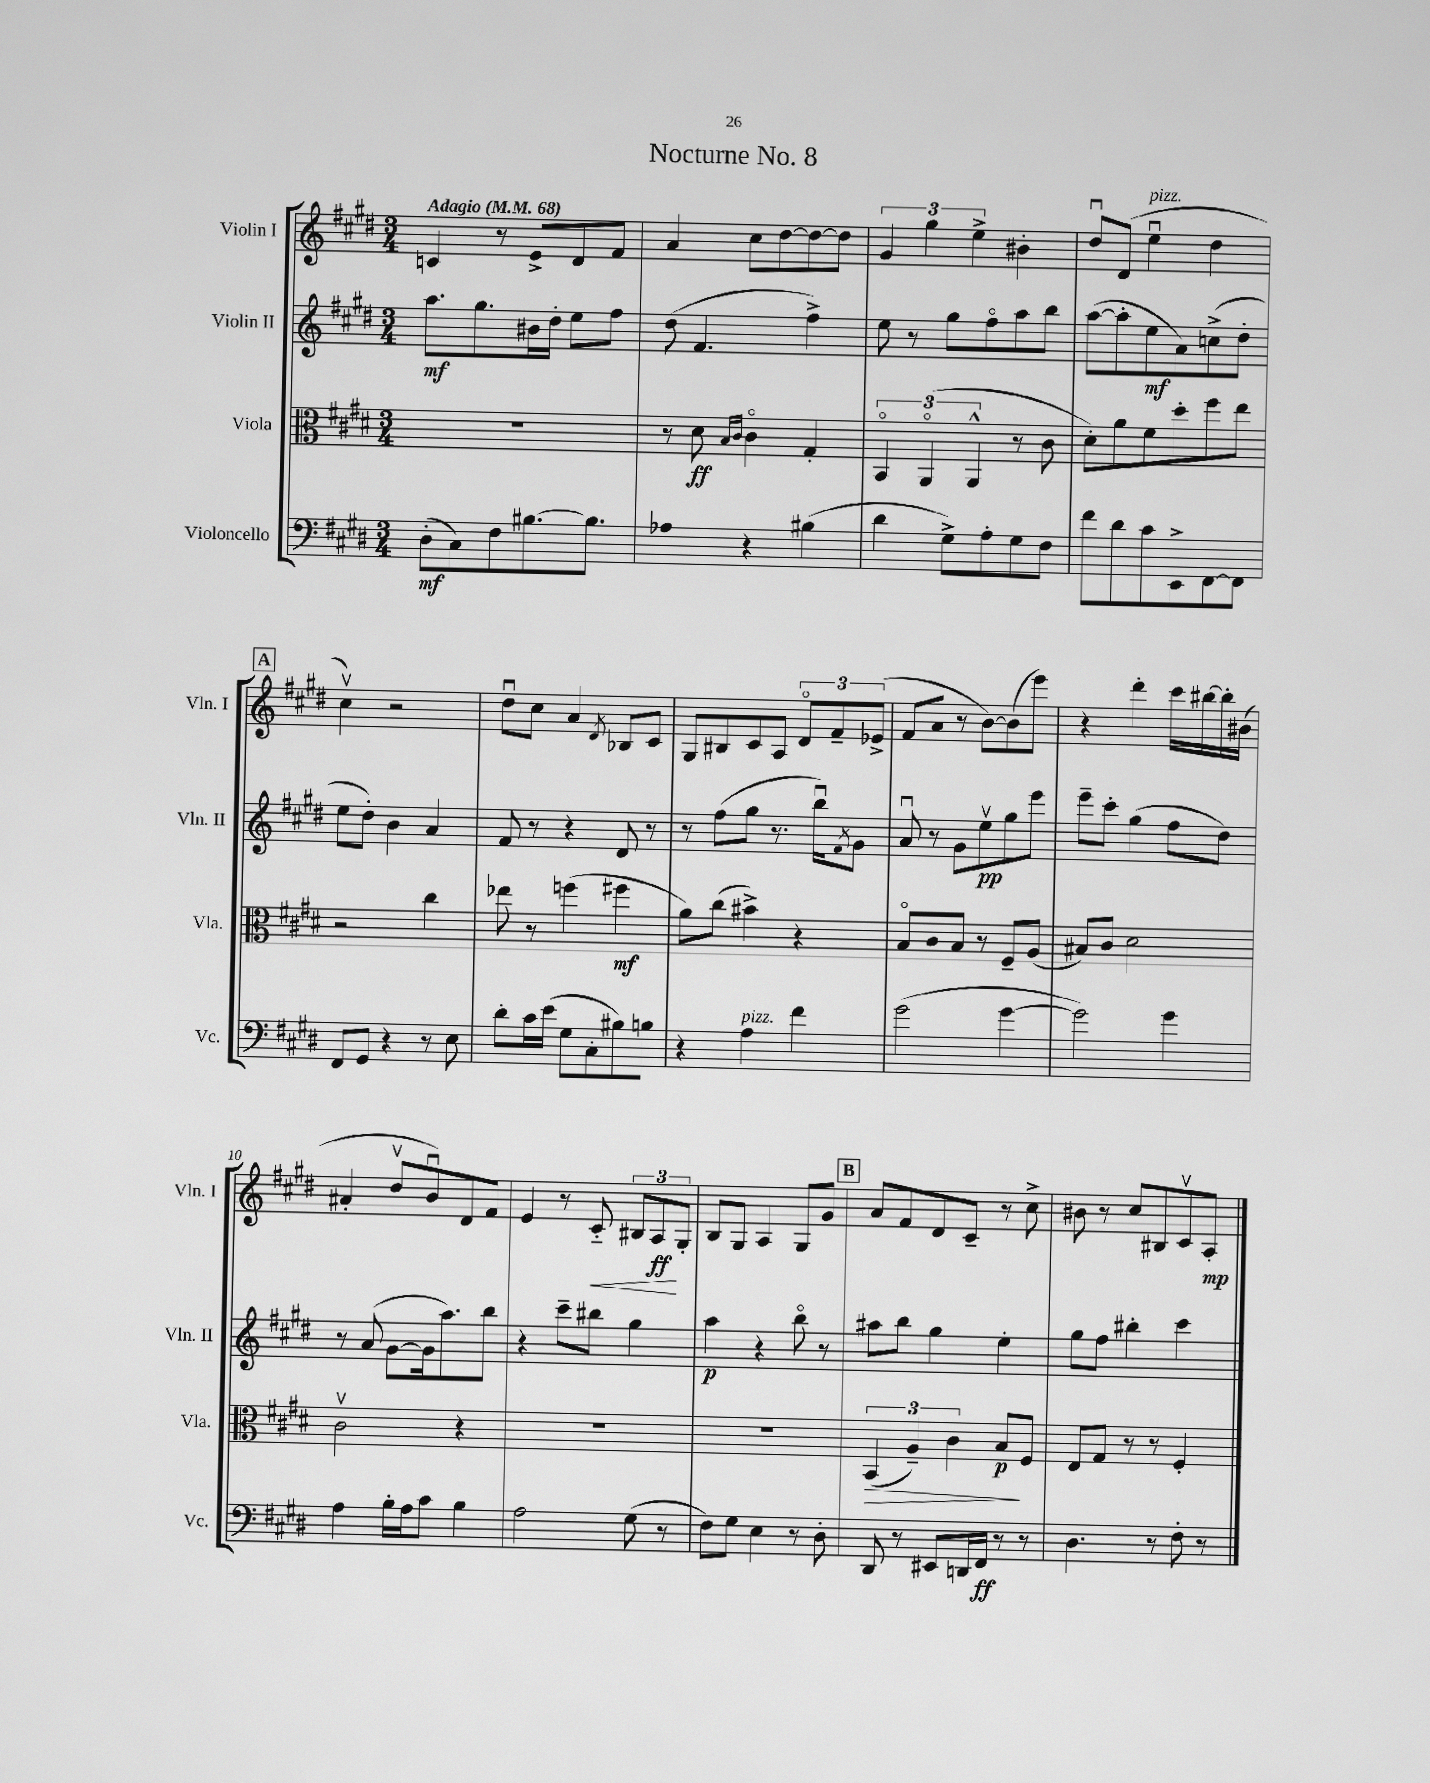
\header { title = "Nocturne No. 8" }
<<
\new StaffGroup <<
\new Staff = "s0" \with { instrumentName = "Violin I" shortInstrumentName = "Vln. I" } {
    \clef treble \key e \major \numericTimeSignature \time 3/4 \tempo "Adagio" 4 = 68
    c'4 r8 e'8-> dis'8 fis'8 |
    a'4 cis''8 dis''8~ dis''8~ dis''8 |
    \tuplet 3/2 { gis'4 gis''4 e''4-> } bis'4-. |
    dis''8\downbow dis'8( e''4\downbow^\markup { \italic "pizz." } dis''4 |
    \mark \markup { \box "A" } cis''4\upbow) r2 |
    dis''8\downbow cis''8 a'4 \acciaccatura { dis'8 } bes8 cis'8 |
    gis8 bis8 cis'8 a8 \tuplet 3/2 { dis'8\flageolet fis'8-- ees'8->( } |
    fis'8 a'8 r8 b'8~) b'8( e'''8) |
    r4 dis'''4-. cis'''16 bis''16~ bis''16-. bis'16( |
    ais'4-. dis''8\upbow b'8\downbow) dis'8 fis'8 |
    e'4 r8 cis'8-_\< \tuplet 3/2 { bis8 a8\ff\! gis8-. } |
    b8 gis8 a4 gis8 gis'8 |
    \mark \markup { \box "B" } a'8 fis'8 dis'8 cis'8-- r8 cis''8-> |
    bis'8 r8 cis''8 bis8 cis'8\upbow a8-.\mp \bar "|." |
}
\new Staff = "s1" \with { instrumentName = "Violin II" shortInstrumentName = "Vln. II" } {
    \clef treble \key e \major \numericTimeSignature \time 3/4
    a''8.\mf gis''8. bis'16 dis''16-. e''8 fis''8 |
    dis''8( fis'4. fis''4->) |
    e''8 r8 gis''8 fis''8\flageolet a''8 b''8 |
    a''8~( a''8-. e''8\mf a'8) c''8->( dis''8-. |
    \mark \markup { \box "A" } e''8 dis''8-.) b'4 a'4 |
    fis'8 r8 r4 dis'8 r8 |
    r8 fis''8( gis''8 r8. b''16\downbow) \acciaccatura { fis'8 } gis'8 |
    a'8\downbow r8 gis'8 e''8\upbow\pp gis''8 e'''8 |
    e'''8-- cis'''8-. gis''4( fis''8 dis''8) |
    r8 a'8( gis'8~ gis'16 a''8.) b''8 |
    r4 cis'''8-- bis''8 gis''4 |
    a''4\p r4 b''8\flageolet r8 |
    \mark \markup { \box "B" } ais''8 b''8 gis''4 e''4-. |
    gis''8 fis''8 bis''4-. cis'''4 \bar "|." |
}
\new Staff = "s2" \with { instrumentName = "Viola" shortInstrumentName = "Vla." } {
    \clef alto \key e \major \numericTimeSignature \time 3/4
    R2. |
    r8 dis'8\ff \grace { b16 cis'16 } cis'4\flageolet gis4-. |
    \tuplet 3/2 { b,4\flageolet a,4\flageolet( a,4-^ } r8 cis'8 |
    dis'8-.) a'8 fis'8 dis''8-. fis''8 e''8 |
    \mark \markup { \box "A" } r2 cis''4 |
    ees''8 r8 f''4( fis''4\mf |
    a'8) cis''8( bis'4->) r4 |
    b8\flageolet cis'8 b8 r8 fis8-- a8( |
    bis8) cis'8 dis'2 |
    cis'2\upbow r4 |
    R2. |
    R2. |
    \mark \markup { \box "B" } \tuplet 3/2 { b,4\>( a4--) cis'4 } b8\p\! fis8 |
    e8 gis8 r8 r8 fis4-. \bar "|." |
}
\new Staff = "s3" \with { instrumentName = "Violoncello" shortInstrumentName = "Vc." } {
    \clef bass \key e \major \numericTimeSignature \time 3/4
    dis8-.\mf( cis8) fis8 bis8.~ bis8. |
    aes4 r4 bis4( |
    dis'4 gis8->) a8-. gis8 fis8 |
    fis'8 dis'8 cis'8 e,8-> fis,8~ fis,8 |
    \mark \markup { \box "A" } fis,8 gis,8 r4 r8 e8 |
    dis'8-. cis'16 e'16( gis8 cis8-. bis8) b8 |
    r4 a4^\markup { \italic "pizz." } fis'4 |
    gis'2( gis'4~ |
    gis'2) gis'4 |
    a4 b16-. a16 cis'8 b4 |
    a2 gis8( r8 |
    fis8) gis8 e4 r8 dis8-. |
    \mark \markup { \box "B" } dis,8 r8 eis,8 d,16 fis,16\ff r8 r8 |
    dis4. r8 fis8-. r8 \bar "|." |
}
>>
>>
